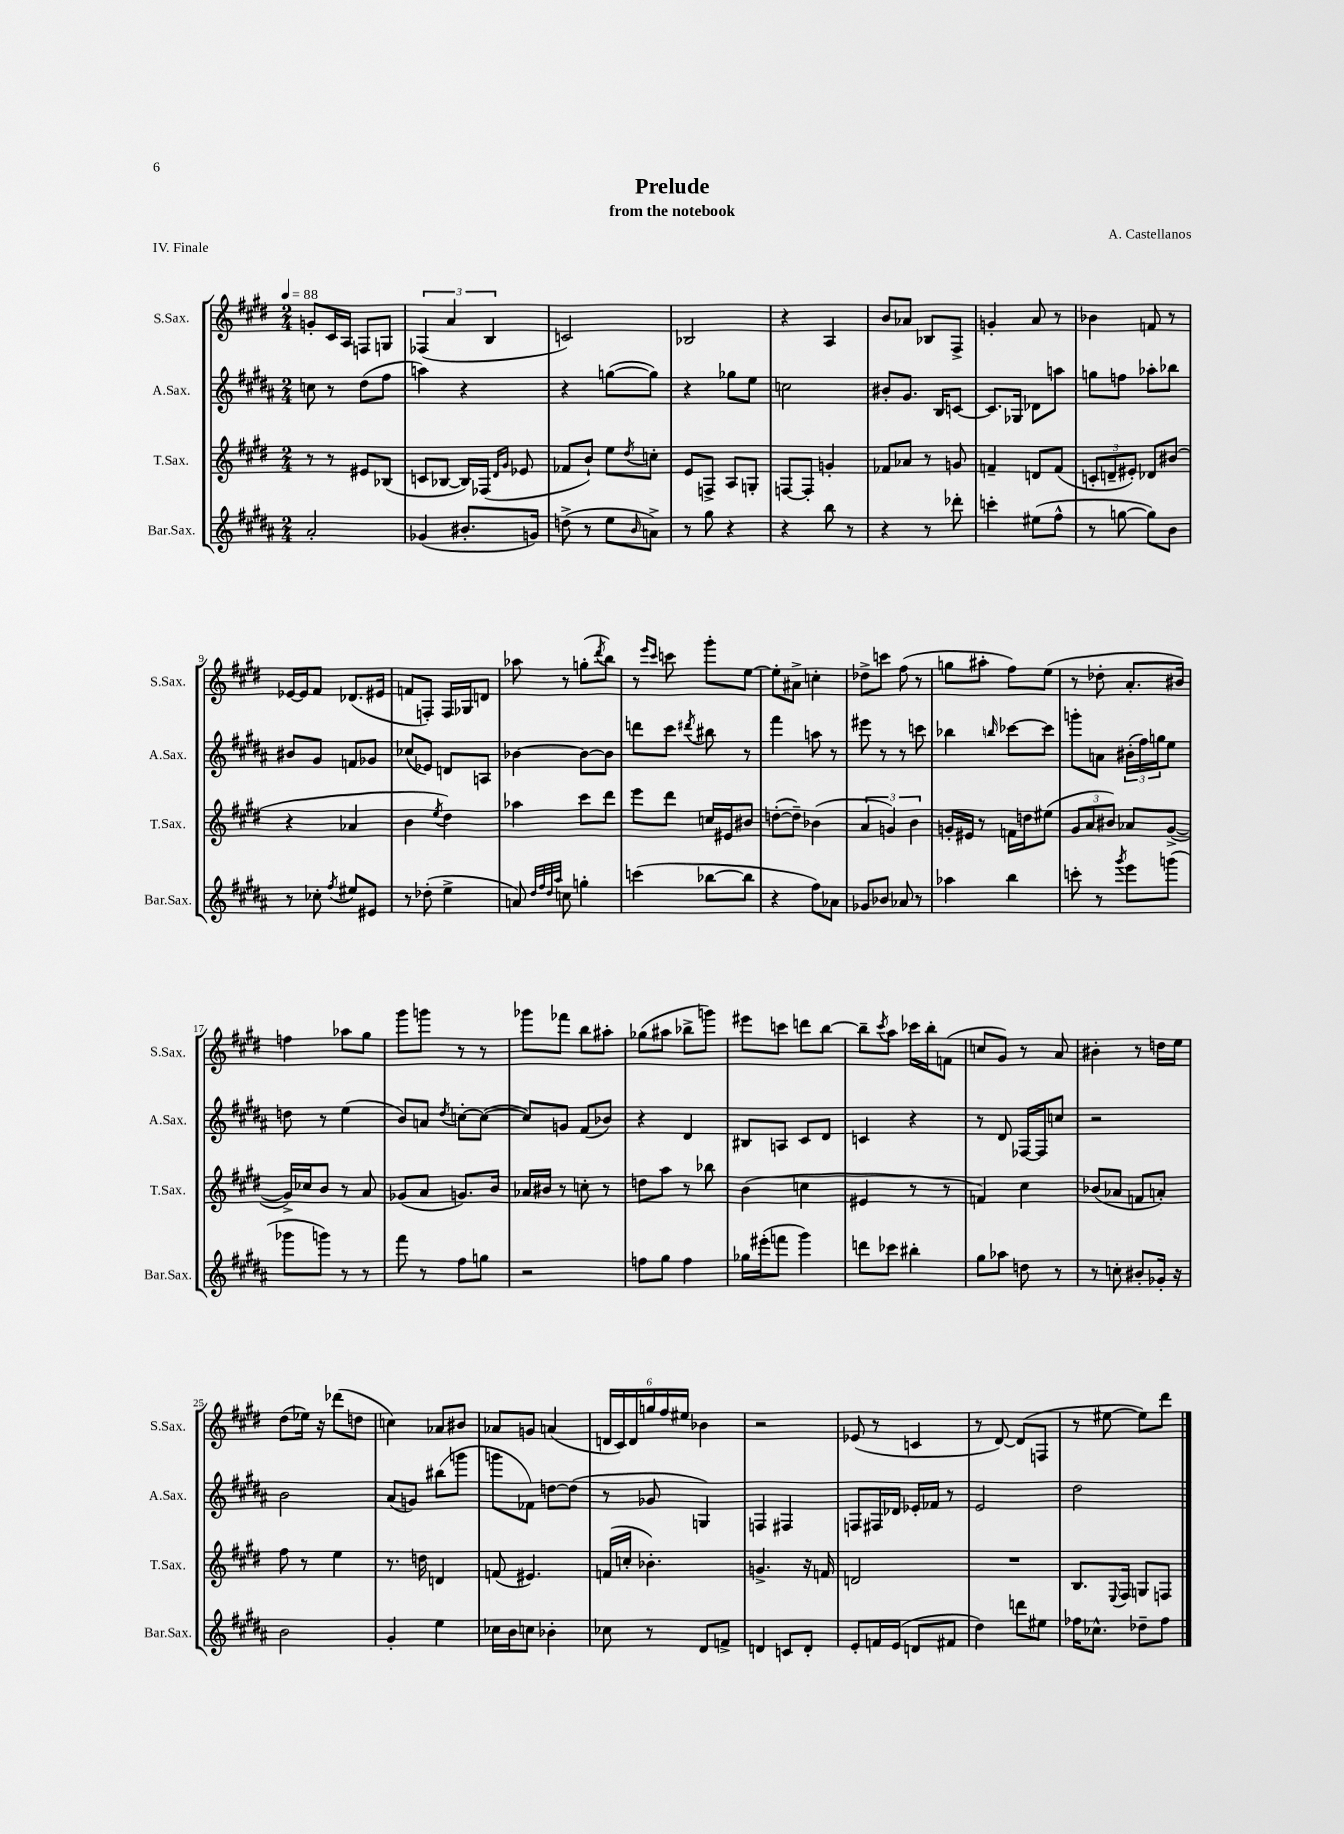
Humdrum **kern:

**kern	**kern	**kern	**kern
*part4	*part3	*part2	*part1
*staff4	*staff3	*staff2	*staff1
*I"Bar.Sax.	*I"T.Sax.	*I"A.Sax.	*I"S.Sax.
*I'Bar.Sax.	*I'T.Sax.	*I'A.Sax.	*I'S.Sax.
*clefG2	*clefG2	*clefG2	*clefG2
*k[f#c#g#d#a#]	*k[f#c#g#d#]	*k[f#c#g#d#a#]	*k[f#c#g#d#]
*M2/4	*M2/4	*M2/4	*M2/4
*MM88	*MM88	*MM88	*MM88
=1	=1	=1	=1
2a#'/	8r	8ccn\	8gn'/L
.	8r	8r	16c#/L
.	.	.	16A/JJ
.	8e#X/L	(8dd#\L	8Fn/L
.	(8B-X/J	8ff#\J	8Gn/J
=2	=2	=2	=2
(4g-X/	8cn/L	4aan\)	(6F-X/
.	[8B-X/J	.	.
.	.	.	6a/
8.b#X'/L	16B-/LL])	4r	.
.	(16F-X/JJ	.	.
.	.	.	6B/
.	16qqd#/LL	.	.
.	16qqg#/JJ	.	.
.	8e-X/	.	.
16gn/Jk)	.	.	.
=3	=3	=3	=3
(8ddn^\	8f-X/L	4r	2cn/)
8r	8b`/J)	.	.
8ee\L	8ee\L	([8ggn\L	.
16qqb/	8qdd#/	.	.
8an^\J)	8ccn'\J	8gg\J])	.
=4	=4	=4	=4
8r	8e/L	4r	2B-X/
8gg#\	8Fn^/J	.	.
4r	8A/L	8gg-X\L	.
.	8Gn'/J	8ee\J	.
=5	=5	=5	=5
4r	[8Fn/L	2ccn\	4r
.	8F'/J]	.	.
8bb\	4gn'/	.	4A/
8r	.	.	.
=6	=6	=6	=6
4r	8f-X/L	8b#X'/L	8b/L
.	8a-X/J	8.g#/J	8a-X/J
8r	8r	.	8B-X/L
.	.	16B/KL	.
8ddd-X'\	8gn/	[8cn/J	8F#^/J
=7	=7	=7	=7
4cccn'\	4fn~/	8.c/L]	4gn'/
.	.	16G-X/Jk	.
(8ee#X\L	8dn/L	8d-X\L	8a/
8ff#^^\J	(8f/J	8aan\J	8r
=8	=8	=8	=8
8r	12cn'/L	8ggn\L	4b-X\
.	12dn~/	.	.
[8ggn\	.	8ffn\J	.
.	12e#X'/J)	.	.
8gg\L])	8d-X/L	8aa-X'\L	8fn/
8b\J	(8b#X/J	8bb-X\J	8r
!!LO:LB:g=z
=9	=9	=9	=9
8r	4r	8b#X/L	[16e-X/LL
.	.	.	16e-/J]
8cc-X'\	.	8g#/J	8f#/J
8qff#/	.	.	.
8ee#X/L	4a-X/	8fn/L	(8.d-X/L
8e#X/J	.	8g-X/J	.
.	.	.	16e#X/Jk
=10	=10	=10	=10
8r	4b\	(8cc-X/L	8fn/L
(8dd-X'\	.	8e-X/J)	8Fn'/J)
.	8qee/	.	.
4ee^\	4dd#\)	8dn/L	16F/LL
.	.	.	16G-X/J
.	.	8An/J	8dn/J
=11	=11	=11	=11
8an/)	4aa-X\	[4b-X\	8aa-X\
32qqdd#/LLL	.	.	.
32qqff#/	.	.	.
32qqdd#/	.	.	.
32qqaa#/JJJ	.	.	.
8ccn\	.	.	8r
4ggn'\	8ccc#\L	8b-\L_	(8ggn'\L
.	.	.	8qddd#/
.	8ddd#\J	8b-\J]	8bb\J)
=12	=12	=12	=12
(4cccn\	8eee\L	8dddn\L	8r
.	.	.	16qqeee/LL
.	.	.	16qqccc#/JJ
.	8ddd#\J	8ccc#\J	8cccn\
.	.	8qddd#X/	.
[8bb-X\L	16ccn/LL	8bb#X\	8ggg#'\L
.	16e#X/J	.	.
8bb-\J]	8b#X/J	8r	[8ee\J
=13	=13	=13	=13
4r	([8ddn'\L	4fff#\	8ee'\L]
.	8dd~\J])	.	8a#X^\J
8ff#\L)	(4b-X\	8aan\	4ccn'\
8a-X\J	.	8r	.
=14	=14	=14	=14
8g-X/L	6a/	8eee#X\	8dd-X^\L
8b-X/J	.	8r	8cccn\J
.	6gn/)	.	.
8a-X/	.	8r	(8ff#\
.	6b\	.	.
8r	.	8cccn\	8r
=15	=15	=15	=15
4aa-X\	16gn'/LL	4bb-X\	8ggn\L
.	16e#X/JJ	.	.
.	8r	.	8aa#X'\J
.	.	16qqbbn/	.
4bb\	16fn\LL	[8ccc-X\L	8ff#\L)
.	16ddn\J	.	.
.	(8ee#X\J	8ccc-\J]	(8ee\J
=16	=16	=16	=16
8cccn'\	12g#/L	8gggn'\L	8r
.	12a/	.	.
8r	.	8an\J	8dd-X'\
.	12b#X/J)	.	.
8qggg#/	.	.	.
8eee\L	8a-X/L	(24b#X'\LL	8.a'/L
.	.	24ff#\)	.
.	.	24ggn\J	.
(8gggn\J	([8g#^/J	8ee\J	.
.	.	.	16b#X/Jk)
!!LO:LB:g=z
=17	=17	=17	=17
8ggg-X\L	16g#^/LL])	8ddn\	4ffn\
.	16cc-X/J	.	.
8gggn\J)	8b/J	8r	.
8r	8r	(4ee\	8aa-X\L
8r	8a/	.	8gg#\J
=18	=18	=18	=18
8fff#\	(8g-X/L	8b/L)	8ggg#\L
8r	8a/J	8an/J	8gggn\J
.	.	8qdd#/	.
8ff#\L	8.gn/L)	[8ccn'\L	8r
8ggn\J	.	(8cc\J_	8r
.	16b/Jk	.	.
=19	=19	=19	=19
2r	16a-X/LL	8cc/L])	8ggg-X\L
.	16b#X/JJ	.	.
.	8r	8gn/J	8fff-X\J
.	8ccn'\	(8f#/L	8bb\L
.	8r	8b-X/J)	8aa#X'\J
=20	=20	=20	=20
8ffn\L	8ddn\L	4r	(8gg-X\L
8gg#\J	8aa\J	.	8aa#X\J
4ff\	8r	4d#/	8bb-X^\L
.	8bb-X\	.	8gggn\J)
=21	=21	=21	=21
16gg-X\LL	(4b\	8B#X/L	8eee#X\L
(16eee#X'\J	.	.	.
8fffn\J	.	8An/J	8cccn\J
4ggg#\)	4ccn\	8c#/L	8dddn\L
.	.	8d#/J	[8bb\J
=22	=22	=22	=22
8dddn\L	4e#X/	4cn/	8bb~\L]
.	.	.	8qccc#/
8ccc-X\J	.	.	8aa\J
4bb#X'\	8r	4r	16ccc-X\LL
.	.	.	16bb'\J
.	8r	.	(8fn\J
=23	=23	=23	=23
8gg#\L	4fn/)	8r	8ccn/L
8aa-X\J	.	8d#/	8g#/J)
8ddn\	4cc#\	[16F-X/LL	8r
.	.	16F-/J]	.
8r	.	8ccn/J	8a/
=24	=24	=24	=24
8r	(8b-X/L	2r	4b#X'\
8ccn'\	8a-X/J	.	.
8b#X'/L	8fn/L	.	8r
16g-X'/Jk	8an'/J)	.	16ddn\LL
16r	.	.	16ee\JJ
!!LO:LB:g=z
=25	=25	=25	=25
2b\	8ff#\	2b\	(8dd#\L
.	8r	.	16ee-X\Jk)
.	.	.	16r
.	4ee\	.	(8ddd-X\L
.	.	.	8ddn\J
=26	=26	=26	=26
4g#'/	8.r	(8a#/L	4ccn\)
.	.	8gn/J)	.
.	16ddn\	.	.
4ee\	4dn/	(8bb#X\L	8a-X/L
.	.	8gggn\J	8b#X/J
=27	=27	=27	=27
16cc-X\LL	(8fn/	8gggn\L	8a-X/L
16b\J	.	.	.
8ccn\J	4.e#X/)	8f-X\J)	8gn/J
4b-X'\	.	[8ddn\L	(4an/
.	.	(8dd\J]	.
=28	=28	=28	=28
8cc-X\	(16fn/LL	8r	24dn/LL
.	.	.	24c#/)
.	16ccn'/JJ	.	.
.	.	.	24d/
8r	4.b-X'\)	8g-X/	24ggn/
.	.	.	24ff#/
.	.	.	24ee#X/JJ
8d#/L	.	4Gn/)	4b-X\
8fn^/J	.	.	.
=29	=29	=29	=29
4dn/	4.gn^/	4Fn/	2r
8cn/L	.	4F#X/	.
8d'/J	16r	.	.
.	16fn/	.	.
=30	=30	=30	=30
8e'/L	2dn/	8Fn/L	(8e-X/
16fn/L	.	16F#X/L	8r
(16e/JJ	.	16d-X/JJ	.
8dn/L	.	16e-X'/LL	4cn/
.	.	16f-X/JJ	.
8f#X/J	.	8r	.
=31	=31	=31	=31
4dd#\)	2r	2e/	8r
.	.	.	[8d#/)
8dddn\L	.	.	(8d#/L]
8ee#X\J	.	.	8Fn/J
=32	=32	=32	=32
16ff-X\KL	8.B/L	2dd#\	8r
8.cc-X^^\J	.	.	.
.	.	.	[8ee#X\
.	8qqE/	.	.
.	16F#/Jk	.	.
8dd-X~\L	8Gn/L	.	8ee#\L])
8ff-\J	8Fn/J	.	8ddd#\J
==	==	==	==
*-	*-	*-	*-
